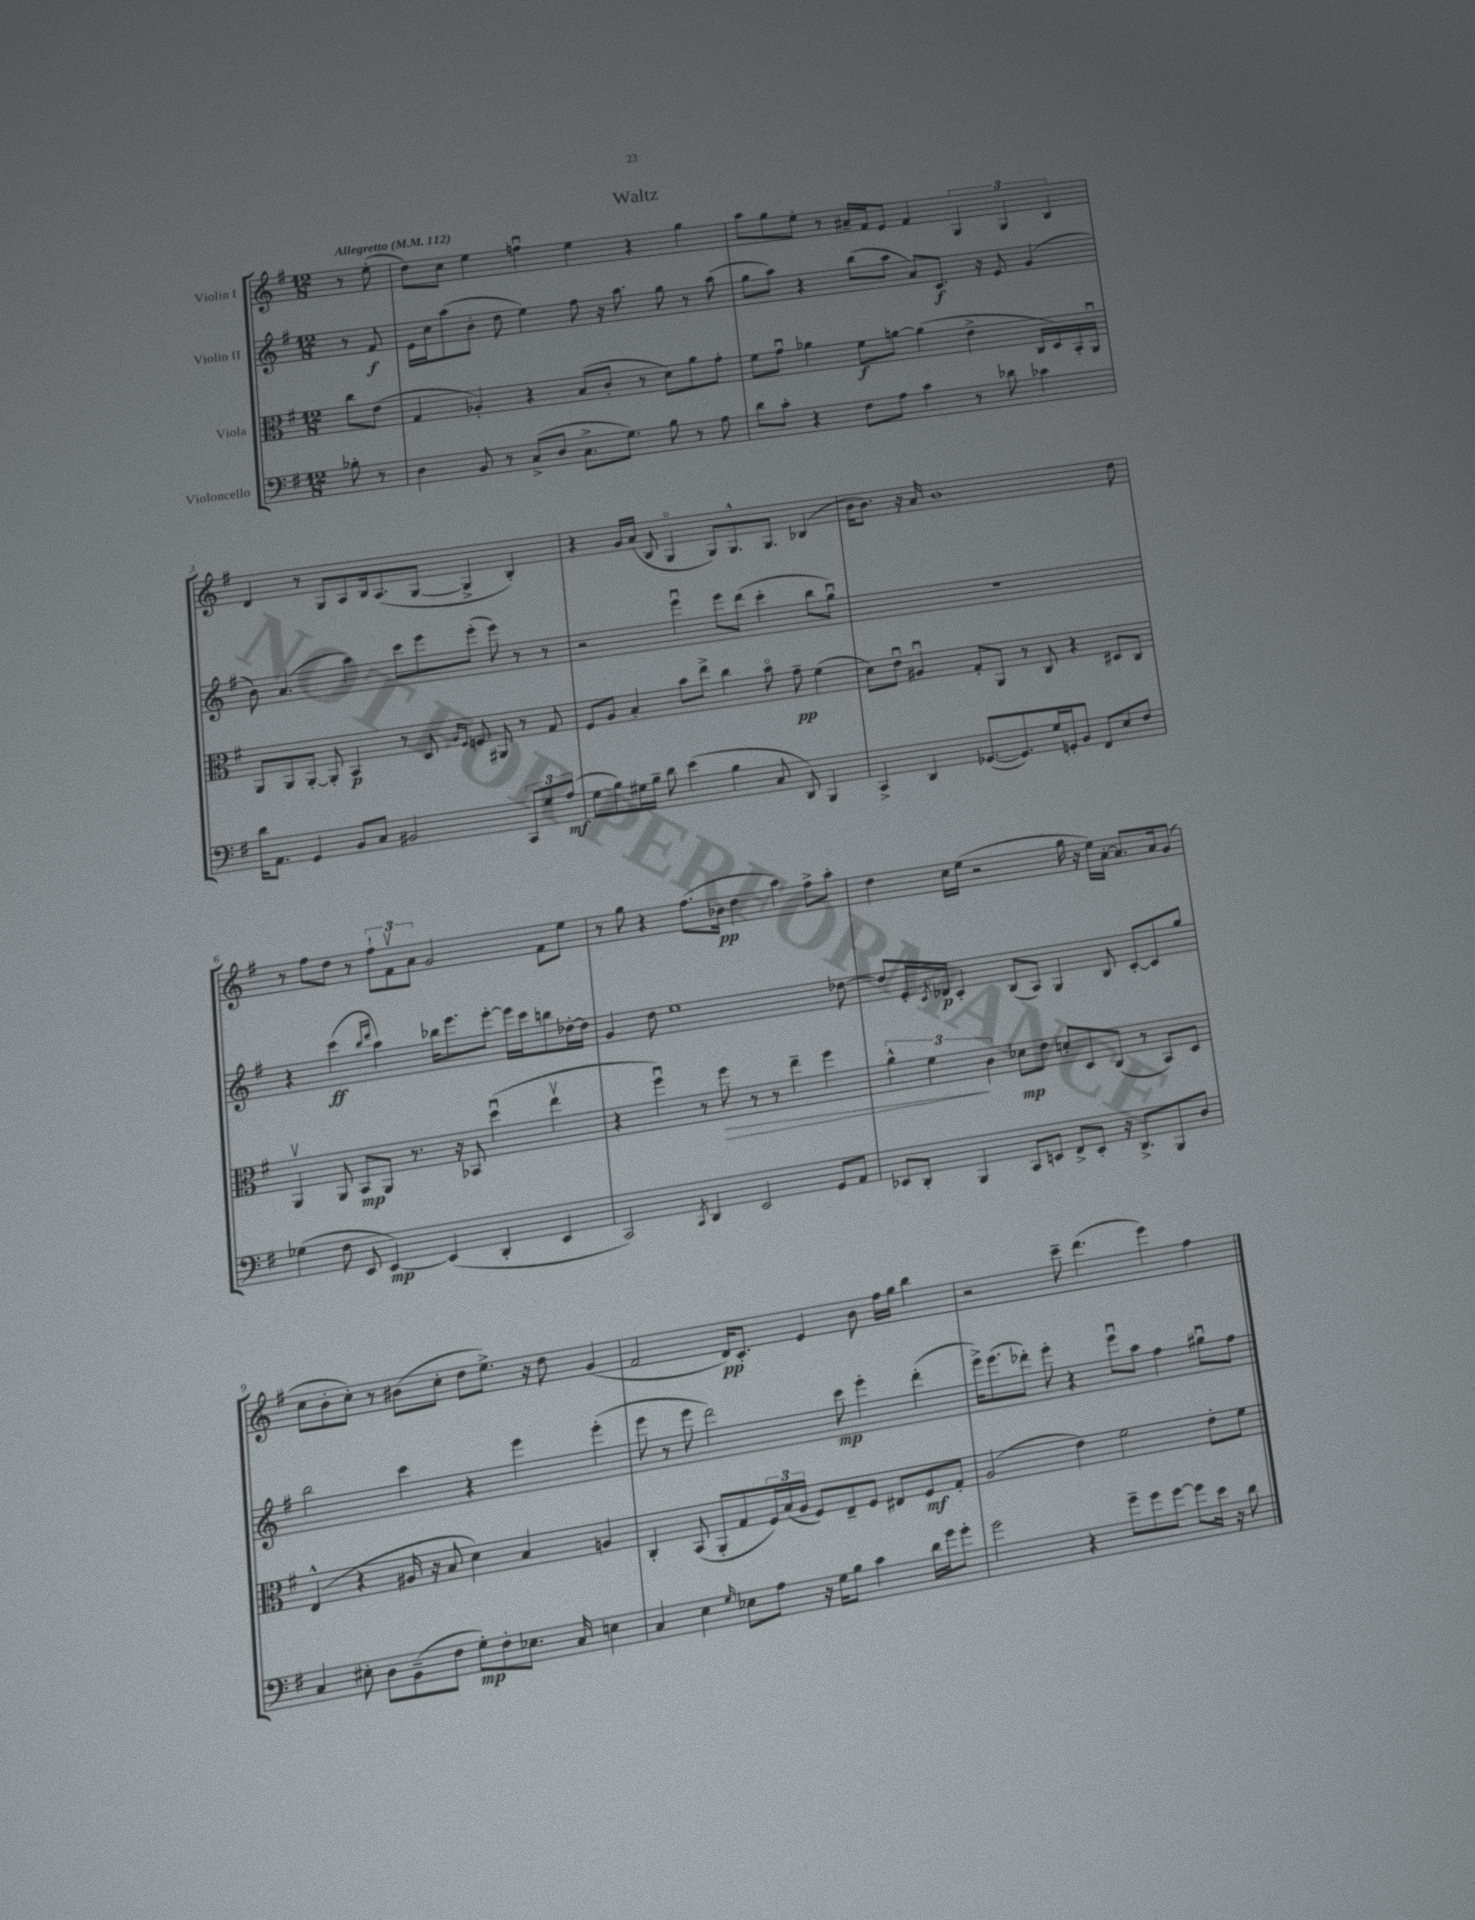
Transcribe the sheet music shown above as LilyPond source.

\header { title = "Waltz" }
<<
\new StaffGroup <<
\new Staff = "s0" \with { instrumentName = "Violin I" } {
    \clef treble \key g \major \numericTimeSignature \time 12/8 \partial 4 \tempo "Allegretto" 4 = 112
    r8 e''8-.( |
    d''8) c''8 e''4 f''4\downbow e''4 r4 g''4 |
    a''8 g''8 e''8-. r8 ais'16-- fis'16 e'8 fis'4 \tuplet 3/2 { g4 g4 b4 } |
    d'4 r8 g8 a8 b16 a8.( g8~ g4-> b4-.) |
    r4 g'16 a'16( b8 g4\flageolet g8) g8.-^ g8. bes4( |
    b'16 b'8.) r16 a'16 b'1 d''8 |
    r8 fis''8 d''8 r8 \tuplet 3/2 { fis''8-! fis'8\upbow a'8 } g'2 fis'8 e''8 |
    r8 g''8 r4 fis''8.( bes'16\pp d''4 a''4) fis''8-> a''8-. |
    d''4 c''16 e''16( r2 g''16 r16 e''16) a'16~-. a'8. a'16 g'8( |
    c''8 b'8-. c''8-.) r8 bis'8( c''8-. d''8 e''8.->) r16 d''8 g'4( |
    fis'2 d'16\pp) c'8.-. e'4 b'8 fis''16 g''16 b''4 |
    r2 c'''8-- d'''4.( e'''4) fis''4 \bar "|." |
}
\new Staff = "s1" \with { instrumentName = "Violin II" } {
    \clef treble \key g \major \numericTimeSignature \time 12/8 \partial 4
    r8 fis'8\f |
    e'16 c''16 a''8( b'8-. d''8 e''4) fis''8 r16 a''8. g''8 r8 a''8( |
    g''8 a''8) r4 b''8( a''8 a'8) c'8.\f r16 e'8 g'4( |
    b'8) a'4.( a''4) c'''8 e'''8 e'''8-.( e'''8) r8 r8 |
    r2 e'''4\downbow e'''8 d'''8( c'''4-. b''8 g''8\downbow) |
    R1. |
    r4 c'''4\ff( \grace { b''16 d'''16 } a''4) bes''16 e'''8. e'''8~-. e'''16 c'''16 b''8 des''16~-. des''16 |
    g'4 d''8 e''1 des''8~ |
    des''8 e'16-. \acciaccatura { c'8 } des'16\p c'4-. b8( a8) g4 b8 c'8~-. c'8 g''8 |
    b''2 c'''4 r4 e'''4 e'''4-.( |
    e'''8 r8 e'''8 d'''2) c'''8\mp e'''4-. d'''4-.( |
    e'''16->) e'''8.( des'''8-.) e'''8-. r4 e'''8\downbow a''8 fis''4 gis''8\downbow fis''8 \bar "|." |
}
\new Staff = "s2" \with { instrumentName = "Viola" } {
    \clef alto \key g \major \numericTimeSignature \time 12/8 \partial 4
    c''8 e'8( |
    g4 aes4-.) r4 b8( c'8-. r8 d'8) a'8 g'8-. |
    fis'8 g'8\downbow aes'4 fis'8\f a'8~ a'4( e'4-> c16 d16) b,16-. a,16\downbow |
    a,8 a,8 a,8~-. a,8-. b,4\p r8 d8 \grace { a16 fis16 } f8 ais,8 r8 g8 |
    fis8 a8 b4-. b'8 e''8-> c''4 b'8\flageolet g'8--\pp fis'4( |
    d'8) e'8\downbow ais4\downbow g8-. a,8 r8 c8 r4 dis8 c8 |
    a,4\upbow a,8 b,8\mp a,8 r8. r16 bes,8 d''4\downbow( e''4\upbow |
    r4 fis''4\downbow) r8 fis''8\> r8 r8 e''4-- fis''4 |
    \tuplet 3/2 { a'4-^ fis'4\! c'4 } des'8\mp e'8 d'8-. d8 c8( r8 b,8) d8 |
    e4-^( r4 ais16 r16 b8 d'4) b4 a4 |
    c4-. b,8( a,8-. g8 \tuplet 3/2 { fis16) b16( a16 } fis8) e8-- fis8 eis8 fis8\mf g8-. |
    a2( e'4) fis'2 e'8-. fis'8 \bar "|." |
}
\new Staff = "s3" \with { instrumentName = "Violoncello" } {
    \clef bass \key g \major \numericTimeSignature \time 12/8 \partial 4
    bes8-. r8 |
    d4 b,8 r8 c8->( d8 c8.-> g8.) b8 r8 a8 |
    d'8 c'8-. r4 fis8 a8 c'4 r8 des'8 ces'4 |
    d'16 a,8. g,4 b,8 c8 bis,2 \tuplet 3/2 { c,8 g8 a8\mf( } |
    g8 b8) gis16 b16-- d'8 e'4( b4 c8 d,8) b,,4 |
    c,4-> d,4 ges,8.~( ges,8.) g16 g,16-. b,8 fis,8 e8 fis8 |
    ges4( fis8 e,8 e,4~\mp) e,4( d,4-. e,4 |
    c,2) \acciaccatura { c,8 } d,4 e,2 g,8 a,8 |
    ees,8 d,8-. b,,4 c,8 e,8 fis,8-> e,8-. r16 d,8.-> b,,8 d8 |
    c4 eis8-. d8 b,8--( fis8 g8-.\mp) fis8-. ees8. c16 e4 |
    c4 e4 \grace { g16 } ees8 a8 r16 g16 b8 c'4 d'16 g'16 g'8-. |
    g'2 r4 g'8-- g'8 g'8~ g'8 e'16 r16 d'8 \bar "|." |
}
>>
>>
